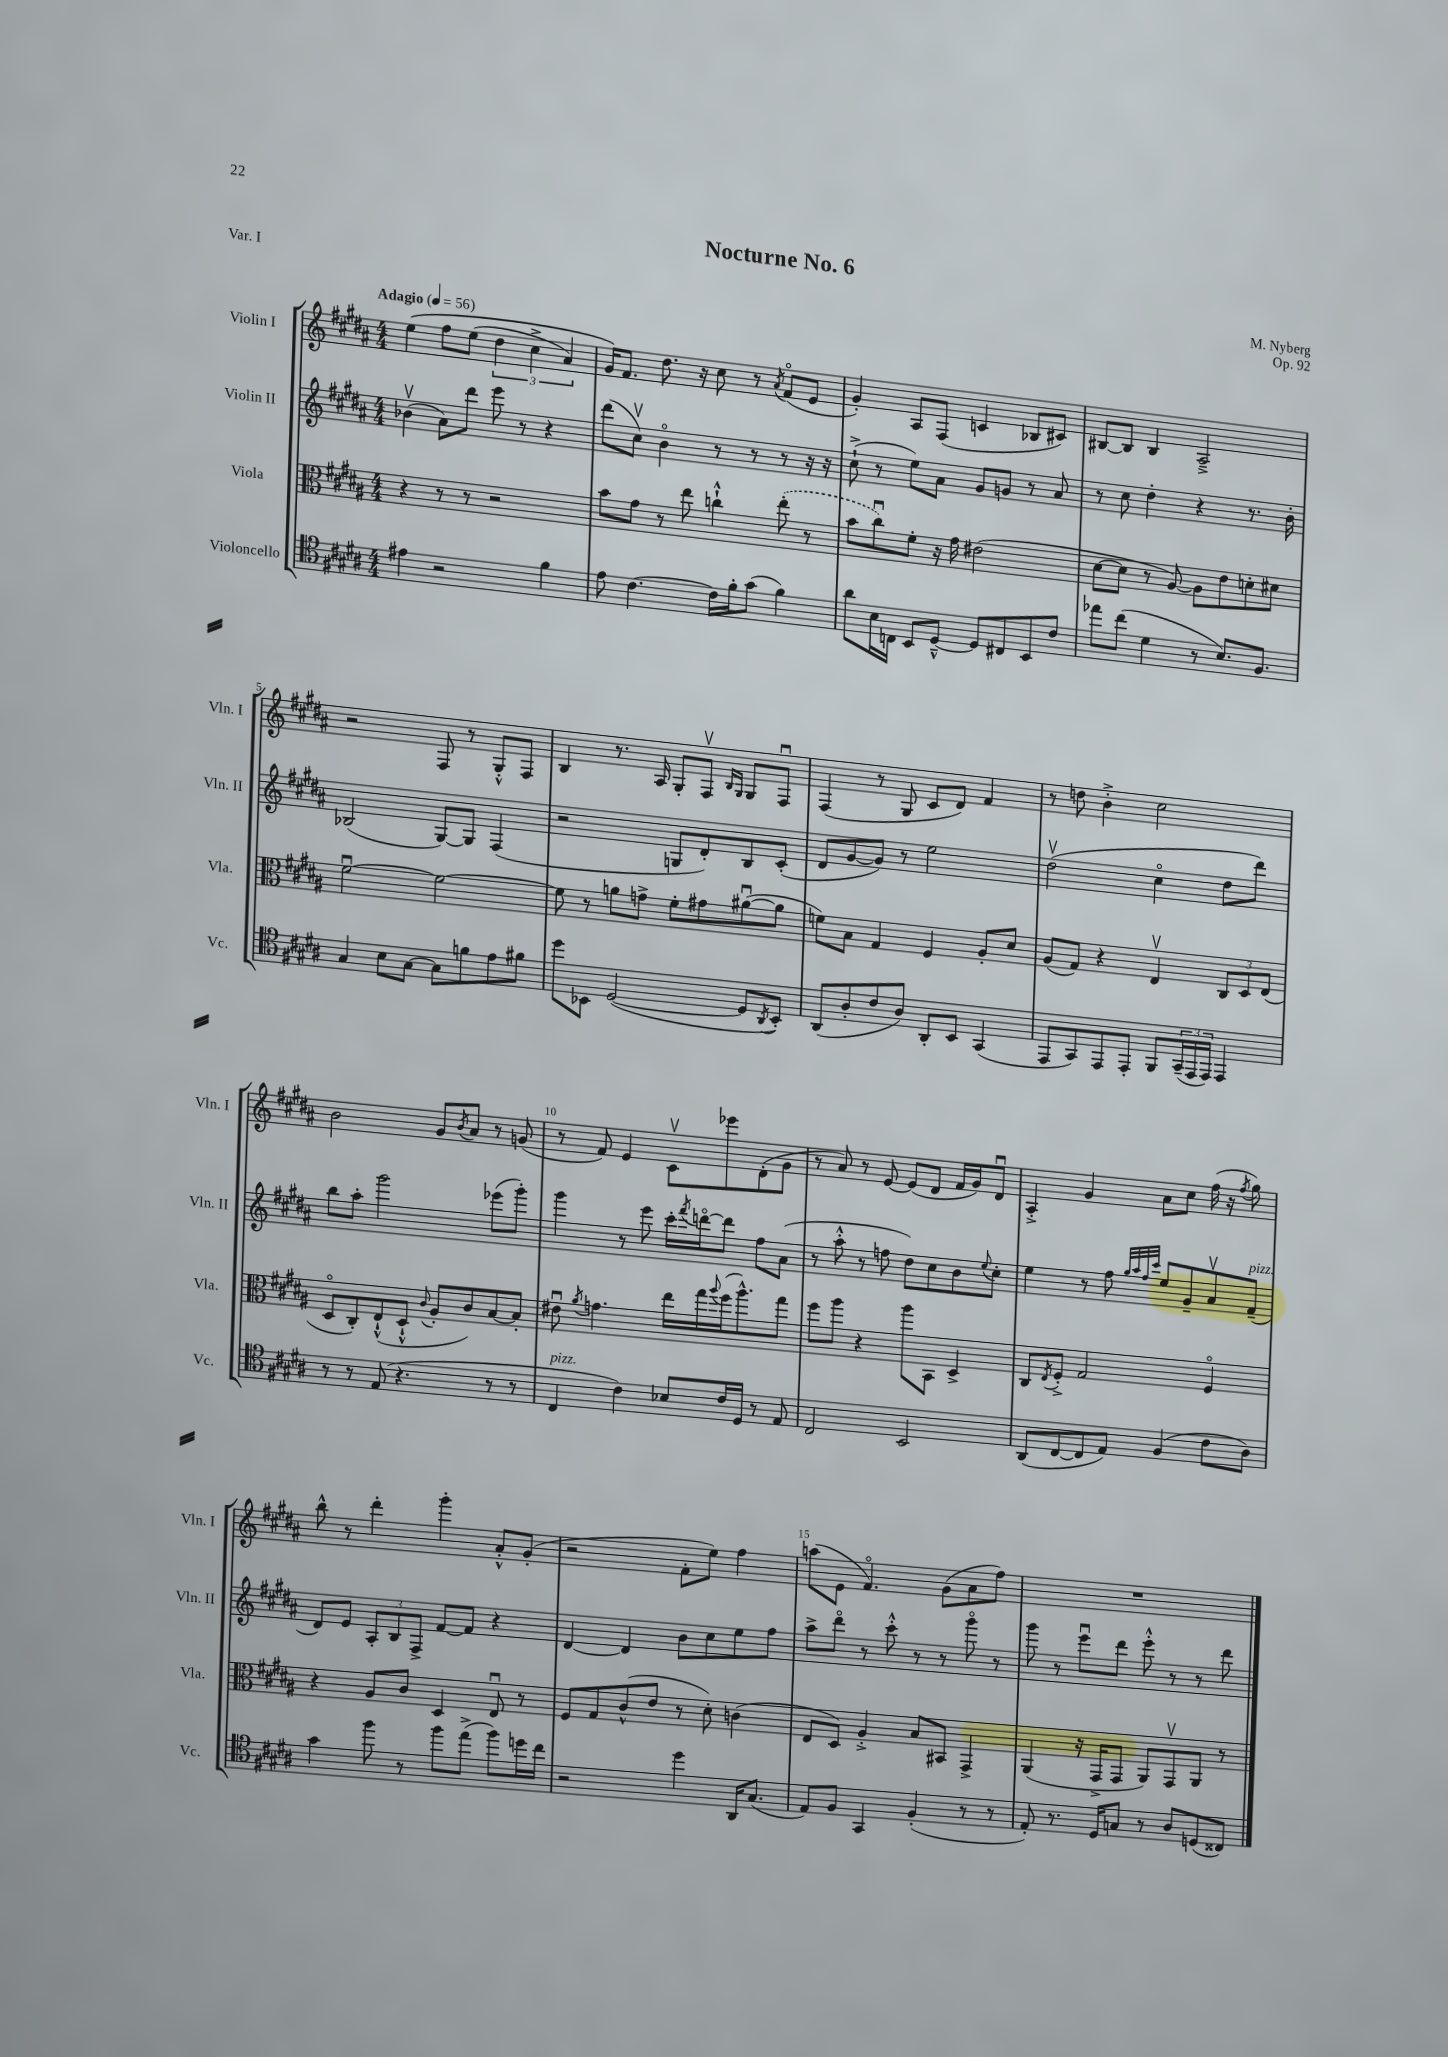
\header { title = "Nocturne No. 6" composer = "M. Nyberg" opus = "Op. 92" piece = "Var. I" }
<<
\new StaffGroup <<
\new Staff = "s0" \with { instrumentName = "Violin I" shortInstrumentName = "Vln. I" } {
    \clef treble \key b \major \numericTimeSignature \time 4/4 \tempo "Adagio" 4 = 56
    e''4\( fis''8 e''8( \tuplet 3/2 { dis''4 cis''4-> ais'4) } |
    gis'16\) fis'8. dis''8. r16 cis''8 r8 \acciaccatura { ais'8 } fis'8\flageolet( e'8 |
    gis'4-.) ais8 fis8( c'4 bes8 cis'8) |
    bis8~ bis8 bis4 ais2---> |
    r2 fis8 r8 gis8-.-^ fis8 |
    b4 r8. ais16 gis8-. fis8\upbow \grace { b16 gis16 } gis8 fis8\downbow |
    fis4( r8 gis8 cis'8 dis'8) fis'4 |
    r8 d''8 b'4-.-> cis''2 |
    b'2 gis'8 \acciaccatura { b'8 } ais'8 r8 g'8( |
    r8 fis'8) e'4 cis'8\upbow ees'''8 dis'8-.( gis'8 |
    r8 ais'8) r8 e'8~ e'8( dis'8 fis'16 gis'16) dis'8\downbow |
    ais4-.-> gis'4 ais'8 cis''8 fis''16( r16 \acciaccatura { fis''8 } gis''8) |
    b''8-^ r8 dis'''4-. gis'''4-. ais'8-.-^ gis'8-.( |
    r2 fis'8-. e''8) fis''4 |
    a''8( e'8 fis'4.\flageolet) gis'8( ais'8 fis''8) |
    R1 \bar "|." |
}
\new Staff = "s1" \with { instrumentName = "Violin II" shortInstrumentName = "Vln. II" } {
    \clef treble \key b \major \numericTimeSignature \time 4/4
    bes'4\upbow( ais'8) dis'''8 e'''8 r8 r4 |
    dis'''8( cis''8\upbow) b'4\flageolet r8 r8 r8 r16 r16 |
    cis''8-!->( r8 e''8) ais'8 gis'8 g'8 r8 ais'8 |
    r8 cis''8 dis''4-. r4 r8. b'16-. |
    bes2( gis8~) gis8 fis4( |
    r2 g8 dis'8-.) b8 cis'8-.( |
    dis'8 gis'8~ gis'8) r8 e''2 |
    dis''2\upbow( cis''4\flageolet dis''8 dis'''8) |
    b''8 ais''8-. gis'''2 ees'''8( gis'''8-.) |
    gis'''4 r8 e'''8 cis'''16-. \acciaccatura { fis'''8 } d'''16~\flageolet d'''8 fis''8 ais'8( |
    r8 ais''8-.-^ r8 f''8 dis''8) cis''8 b'8 \appoggiatura { e''8 } cis''8-. |
    e''4 r8 fis''8 \grace { gis''32 ais''32 fis''32 cis'''32 } e''8 gis'8-- ais'8\upbow fis'8--^\markup { \italic "pizz." }( |
    dis'8) e'8 \tuplet 3/2 { ais8-. b8 fis8-> } fis'8~ fis'8 r4 |
    dis'4~ dis'4 b'8 cis''8 e''8 fis''8 |
    ais''8-> dis'''8\flageolet r8 cis'''8-.-^ r8 r8 gis'''8\flageolet r8 |
    gis'''8 r8 e'''8\downbow dis'''8 e'''8-.-^ r8 r8 dis'''8 \bar "|." |
}
\new Staff = "s2" \with { instrumentName = "Viola" shortInstrumentName = "Vla." } {
    \clef alto \key b \major \numericTimeSignature \time 4/4
    r4 r8 r8 r2 |
    b'8 gis'8 r8 e''8 c''4-!-^ \once \slurDashed e''8-.( r8 |
    b'8 cis''8\downbow) fis'8-. r16 gis'16 eis'2( |
    dis'8~ dis'8 r8 ais8~) ais8 e'8 d'8-. dis'8 |
    fis'2~\downbow fis'2~ |
    fis'8 r8 a'8 g'8-> fis'8-. gis'8 ais'8~\downbow( ais'8 |
    f'8) b8 gis4 fis4 ais8-. dis'8 |
    ais8( gis8) r4 e4\upbow \tuplet 3/2 { cis8 dis8 e8( } |
    dis8\flageolet cis8-.) e8-!-^( dis8-!-^ \appoggiatura { cis'8 } ais8-. cis'8) b8~ b8-. |
    eis'8\downbow \acciaccatura { ais'8 } g'4. e''16 gis''16 \appoggiatura { ais''8 } fis''16( ais''8.-^) gis''8 |
    fis''8 ais''8 r4 ais''8 b,8 dis4-> |
    cis8 \acciaccatura { e8 } fis8-.-> gis2 fis4\flageolet |
    r4 ais8 cis'8 dis4 e8\downbow r8 |
    fis8 gis8 cis'8-^( e'8 r8 dis'8-.) c'4( |
    e8 dis8) ais4-.-> b8 bis,8 gis,4-> |
    ais,4( r16 gis,16-> gis,8 ais,8) gis,8\upbow ais,8 r8 \bar "|." |
}
\new Staff = "s3" \with { instrumentName = "Violoncello" shortInstrumentName = "Vc." } {
    \clef tenor \key b \major \numericTimeSignature \time 4/4
    eis'4 r2 fis'4 |
    e'8 cis'4.~ cis'16 fis'16-. gis'8( fis'4) |
    ais'8 b16 c16 b,8 dis8~---^ dis8 cis8 b,8 cis'8 |
    ees''8 cis''8( dis'4 r8 b8.) fis8. |
    gis4 b8 gis8~ gis8 f'8 e'8 fis'8 |
    dis''8 bes,8 dis2~( dis8 \acciaccatura { ais,8 } bes,8-.) |
    ais,8( ais8-. cis'8 ais8) ais,8-. b,8 gis,4( |
    e,8 gis,8) e,8 e,8-. fis,8 \tuplet 3/2 { gis,16--( e,16 e,16) } e,4 |
    r8 r8 e8( r4. r8 r8 |
    cis4^\markup { \italic "pizz." } cis'4) bes8 cis'16 dis16 r8 e8 |
    cis2 b,2 |
    ais,8( cis8~ cis8 e8) fis4( cis'8 ais8) |
    gis'4 fis''8 r8 fis''8 e''8->( fis''8) d''16 cis''16 |
    r2 dis''4 ais,16 gis8.( |
    e8) fis8 gis,4 fis4-.( r8 r8 |
    e8-.) r8. dis16 g8 r8 ais8 d8( cisis8) \bar "|." |
}
>>
>>
\layout { \context { \Score \override BarNumber.break-visibility = ##(#f #t #t) barNumberVisibility = #(every-nth-bar-number-visible 5) } }
